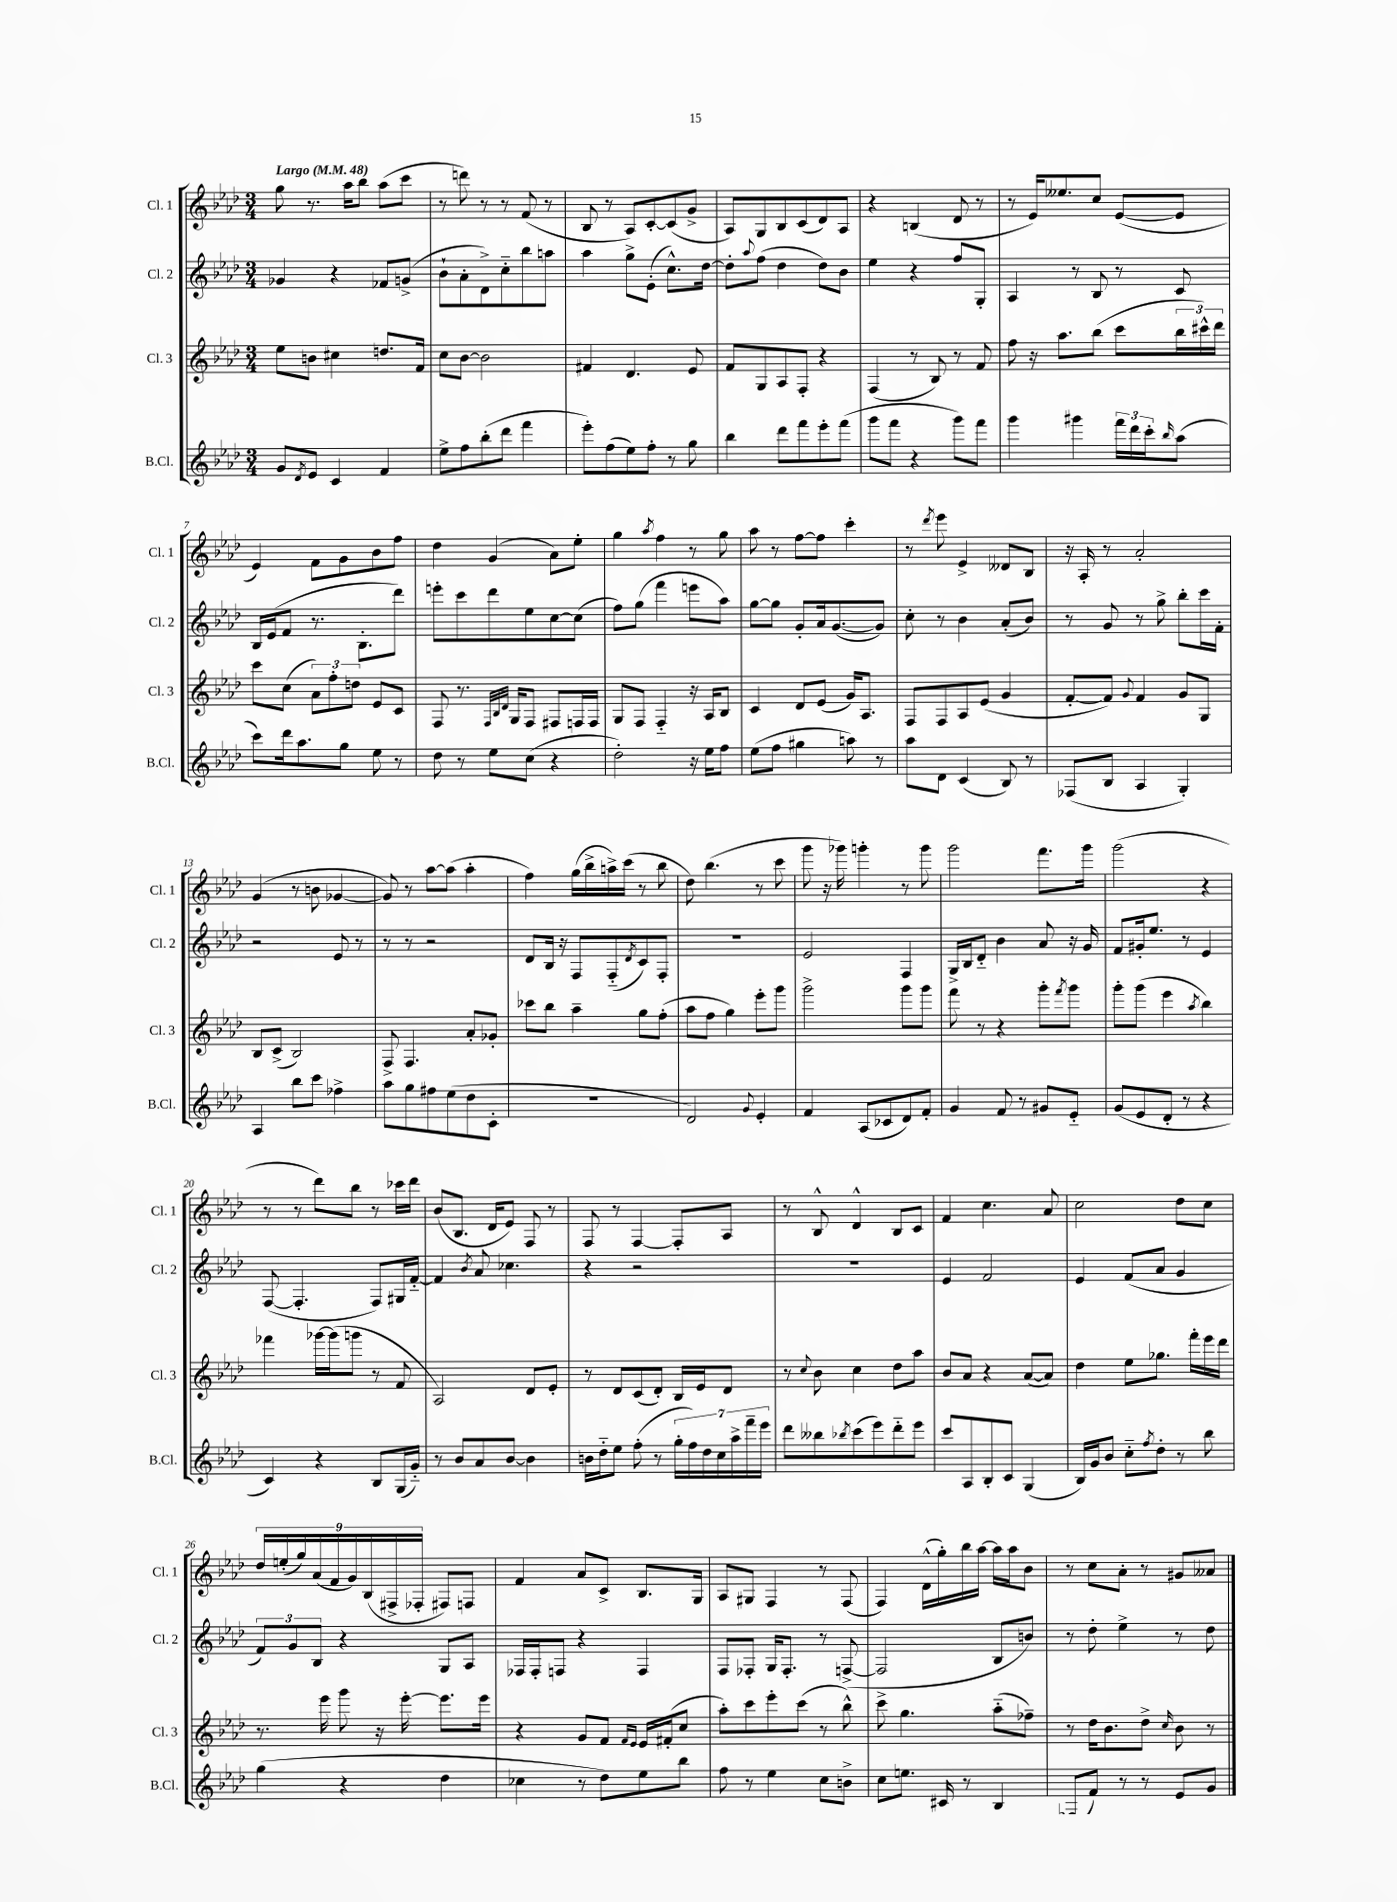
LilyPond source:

<<
\new StaffGroup <<
\new Staff = "s0" \with { instrumentName = "Cl. 1" shortInstrumentName = "Cl. 1" } {
    \clef treble \key aes \major \numericTimeSignature \time 3/4 \tempo "Largo" 4 = 48
    g''8 r8. aes''16 bes''8 aes''8( c'''8 |
    r8 d'''8) r8 r8 f'8( r8 |
    bes8 r8 aes8) c'8~-. c'8( g'8-> |
    aes8) g8 bes8 c'8( des'8) aes8 |
    r4 b4( des'8 r8 |
    r8 ees'16) eeses''8. c''8 ees'8~( ees'8 |
    ees'4) f'8 g'8 bes'8 f''8 |
    des''4 g'4( aes'8) ees''8-. |
    g''4 \acciaccatura { aes''8 } f''4 r8 g''8 |
    aes''8 r8 f''8~ f''8 c'''4-. |
    r8 \acciaccatura { des'''8 } ees'''8 ees'4-> deses'8 bes8 |
    r16 aes16-. r8 aes'2-. |
    g'4( r8 b'8 ges'4~ |
    ges'8) r8 aes''8~ aes''8( aes''4-. |
    f''4) g''16( bes''16-> a''16->) c'''16( r8 bes''8 |
    des''8) bes''4.( r8 c'''8 |
    g'''8 r16 ges'''16) g'''4-. r8 g'''8 |
    g'''2 f'''8. g'''16 |
    g'''2( r4 |
    r8 r8 des'''8) bes''8 r8 ces'''16 des'''16 |
    bes'8( bes8. des'16 ees'8) f8 r8 |
    f8 r8 f4~ f8-. aes8 |
    r8 bes8-^ des'4-^ bes8 c'8 |
    f'4 c''4. aes'8 |
    c''2 des''8 c''8 |
    \tuplet 9/8 { des''16 e''16-.( g''16) aes'16( f'16 g'16) bes16( fis16-> fes16-. } fis8) f8 |
    f'4 aes'8 c'8-> bes8. g16 |
    aes8 gis8 f4 r8 f8( |
    f4) des'16-^( g''16-.) bes''16 aes''16~ aes''16 aes''16 bes'8 |
    r8 c''8 aes'8-. r8 gis'8 aeses'8 \bar "|." |
}
\new Staff = "s1" \with { instrumentName = "Cl. 2" shortInstrumentName = "Cl. 2" } {
    \clef treble \key aes \major \numericTimeSignature \time 3/4
    ges'4 r4 fes'8 g'8->( |
    bes'8-! aes'8-. des'8->) c''8-_ bes''8 a''8 |
    aes''4 g''8-> ees'8-.( c''8.-^) des''16~ |
    des''8-. \appoggiatura { aes''8 } f''8( des''4 des''8) bes'8 |
    ees''4 r4 f''8 g8-. |
    aes4 r8 bes8 r8 c'8 |
    bes16 ees'16( f'8 r8. bes8.-. des'''8) |
    e'''8-. c'''8 des'''8 ees''8 c''8~ c''8( |
    f''8) g''8( f'''4 e'''8 aes''8) |
    g''8~ g''8 g'8-. aes'16 g'8.~( g'8) |
    c''8-. r8 bes'4 aes'8-.( bes'8) |
    r8 g'8 r8 g''8-> bes''8-. c'''16 f'16-. |
    r2 ees'8 r8 |
    r8 r8 r2 |
    des'8 bes16 r16 f8 f8-_( \acciaccatura { des'8 } c'8) f8-. |
    R2. |
    ees'2 f4 |
    g16-> bes16 des'8-_ bes'4 aes'8 r16 g'16 |
    f'8 gis'16-. ees''8. r8 ees'4 |
    f8~( f4.-. f8) gis16 f'16~-_ |
    f'4 \acciaccatura { bes'8 } aes'8 ces''4. |
    r4 r2 |
    R2. |
    ees'4 f'2 |
    ees'4 f'8( aes'8 g'4 |
    \tuplet 3/2 { f'8) g'8 bes8 } r4 g8 aes8 |
    fes16 fes16-. f8 r4 f4 |
    f8 fes8-. g16 fes8.-. r8 f8~->( |
    f2 bes8 b'8) |
    r8 des''8-. ees''4-> r8 des''8 \bar "|." |
}
\new Staff = "s2" \with { instrumentName = "Cl. 3" shortInstrumentName = "Cl. 3" } {
    \clef treble \key aes \major \numericTimeSignature \time 3/4
    ees''8 b'8 cis''4 d''8. f'16 |
    c''8 bes'8~ bes'2 |
    fis'4 des'4. ees'8 |
    f'8 g8 aes8 f8-. r4 |
    f4( r8 bes8) r8 f'8 |
    f''8 r16 aes''8. bes''8( c'''8 \tuplet 3/2 { bes''16 cis'''16-^) des'''16 } |
    c'''8 c''8( \tuplet 3/2 { aes'8) f''8-. d''8 } ees'8 c'8 |
    f8 r8. \grace { f32 bes32 des'32 } g16 f8 fis8 f16 f16 |
    g8 f8 f4-_ r16 aes16 bes8 |
    c'4 des'8 ees'8( g'16) aes8. |
    f8 f8 aes8 ees'8( g'4 |
    f'8~-. f'8) \appoggiatura { g'8 } f'4 g'8 g8 |
    bes8 c'8->( bes2) |
    f8-> f4. aes'8-. ges'8-. |
    ces'''8 bes''8 aes''4-- g''8 f''8-.( |
    aes''8 f''8 g''4) ees'''8-. g'''8 |
    g'''2-> g'''8 g'''8 |
    f'''8 r8 r4 g'''8-. \acciaccatura { f'''8 } g'''8 |
    g'''8-. g'''8( ees'''4 \acciaccatura { aes''8 } bes''4) |
    fes'''4 ges'''16~ ges'''16( g'''8 r8 f'8 |
    aes2) des'8 ees'8-. |
    r8 des'8 c'8( des'8-.) bes16 ees'16 des'8 |
    r8 \appoggiatura { c''8 } bes'8 c''4 des''8 aes''8 |
    bes'8 aes'8 r4 aes'8~( aes'8) |
    des''4 ees''8 ges''8. f'''16-. ees'''16 des'''16 |
    r8. ees'''16 g'''8 r16 ees'''16~-. ees'''8. ees'''16 |
    r4 g'8 f'8 \grace { f'16 ees'16 } ees'16 fis'16-.( c''8 |
    aes''8-.) c'''8 ees'''8-. c'''8( r8 bes''8-^) |
    c'''8-> g''4. aes''8-_( fes''8--) |
    r8 des''16 bes'8. des''8-> \grace { c''16 } bes'8 r8 \bar "|." |
}
\new Staff = "s3" \with { instrumentName = "B.Cl." shortInstrumentName = "B.Cl." } {
    \clef treble \key aes \major \numericTimeSignature \time 3/4
    g'8 \acciaccatura { des'8 } ees'8 c'4 f'4 |
    ees''8-> f''8 bes''8-.( des'''8 f'''4 |
    ees'''8-.) f''8( ees''8) f''8-. r8 g''8 |
    bes''4 des'''8 f'''8 ees'''8-. f'''8( |
    g'''8 f'''8 r4 g'''8) f'''8 |
    g'''4 gis'''4 \tuplet 3/2 { f'''16 des'''16 c'''16-. } \grace { bes''16 } aes''8( |
    c'''8) des'''16 aes''8. g''8 ees''8 r8 |
    des''8 r8 ees''8 c''8( r4 |
    des''2-.) r16 ees''16 f''8 |
    ees''8( f''8 gis''4 a''8) r8 |
    aes''8 des'8 c'4( bes8) r8 |
    fes8( bes8 aes4 g4-.) |
    aes4 bes''8 c'''8 fes''4-> |
    aes''8 g''8 fis''8 ees''8( des''8 c'8-. |
    R2. |
    des'2) \appoggiatura { g'8 } ees'4-. |
    f'4 aes8( ces'8 des'8) f'8-. |
    g'4 f'8 r8 gis'8 ees'8-_ |
    g'8( ees'8 des'8-. r8 r4 |
    c'4) r4 bes8 g16( g'16-_) |
    r8 bes'8 aes'8 bes'8~ bes'4 |
    b'16 des''16-_ ees''8 f''8-.( r8 \tuplet 7/4 { g''16-. f''16) des''16 c''16 aes''16-> f'''16-- ees'''16 } |
    des'''8 beses''8 \acciaccatura { bes''8 } c'''8( ees'''8) des'''8-_ ees'''8 |
    c'''8 aes8 bes8-. c'8 g4( |
    bes16) g'16 bes'8 c''8-_ \acciaccatura { f''8 } des''8-. r8 bes''8 |
    g''4( r4 des''4 |
    ces''4 r8 des''8) ees''8 bes''8 |
    f''8 r8 ees''4 c''8 b'8-> |
    c''8 e''8. cis'16 r8 bes4 |
    fes8-.( f'8) r8 r8 ees'8 g'8 \bar "|." |
}
>>
>>
